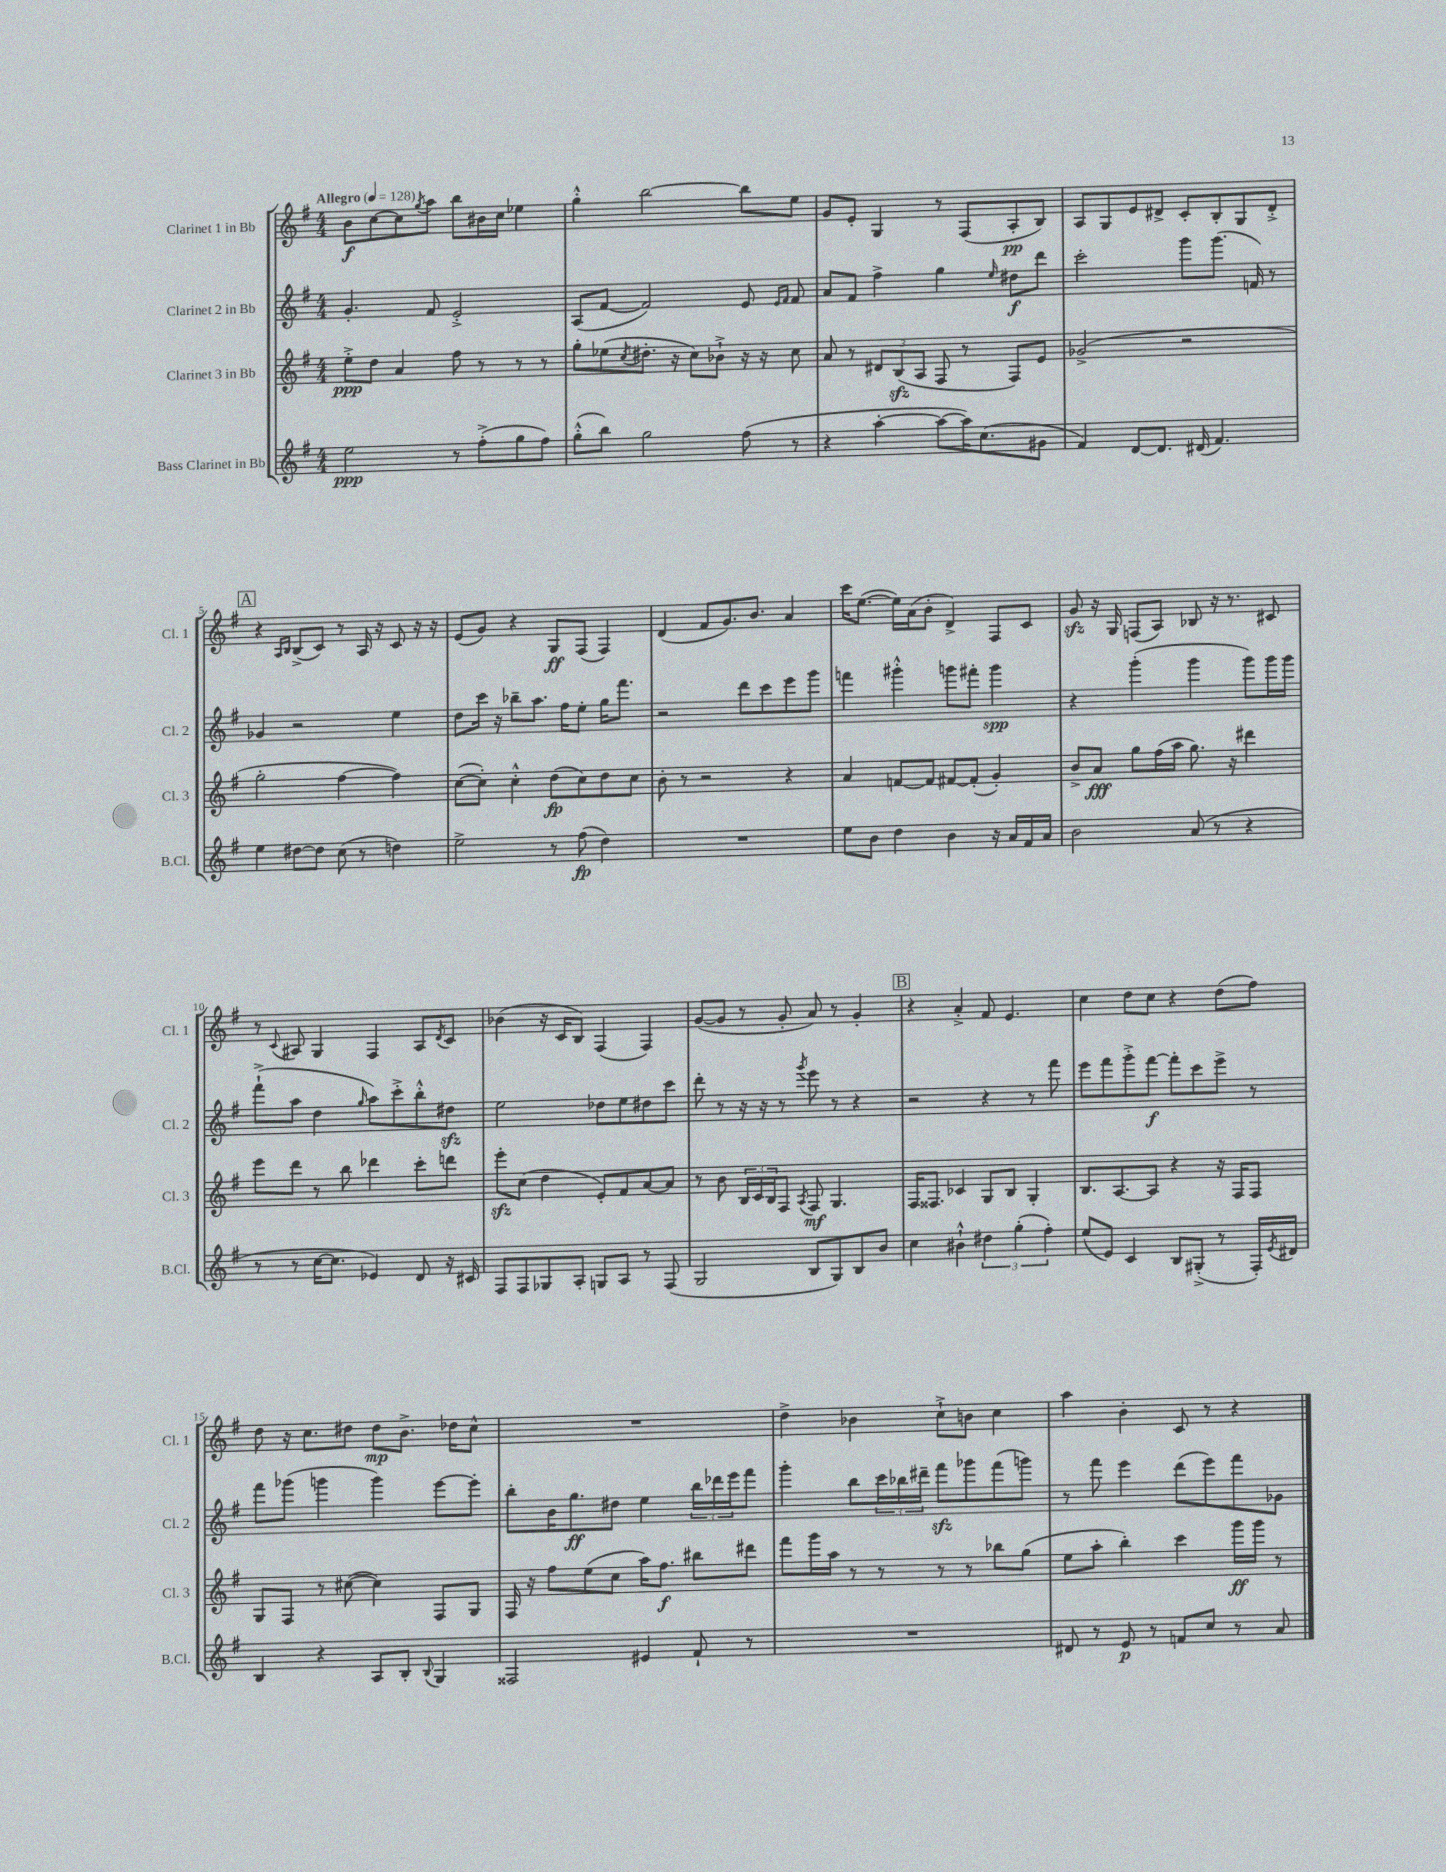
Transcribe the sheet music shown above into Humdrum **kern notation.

**kern	**dynam	**kern	**dynam	**kern	**dynam	**kern	**dynam
*part4	*part4	*part3	*part3	*part2	*part2	*part1	*part1
*staff4	*staff4	*staff3	*staff3	*staff2	*staff2	*staff1	*staff1
*I"Bass Clarinet in Bb	*	*I"Clarinet 3 in Bb	*	*I"Clarinet 2 in Bb	*	*I"Clarinet 1 in Bb	*
*I'B.Cl.	*	*I'Cl. 3	*	*I'Cl. 2	*	*I'Cl. 1	*
*clefG2	*	*clefG2	*	*clefG2	*	*clefG2	*
*k[f#]	*	*k[f#]	*	*k[f#]	*	*k[f#]	*
*M4/4	*	*M4/4	*	*M4/4	*	*M4/4	*
*MM128	*	*MM128	*	*MM128	*	*MM128	*
=1	=1	=1	=1	=1	=1	=1	=1
!	!	!	!	!	!	!LO:TX:a:B:t=Allegro	!
2ee\	ppp	8ee'^\L	ppp	4.g'/	.	8b\L	f
.	.	8dd\J	.	.	.	[8cc\	.
.	.	4a/	.	.	.	8cc\]	.
.	.	.	.	.	.	8qgg/	.
.	.	.	.	8f#/	.	8aa\J	.
8r	.	8ff#\	.	2e'^/	.	8bb\L	.
(8ff#'^\L	.	8r	.	.	.	16b#X\L	.
.	.	.	.	.	.	16cc\JJ	.
8gg\	.	8r	.	.	.	4ee-X\	.
8ff#\J)	.	8r	.	.	.	.	.
=2	=2	=2	=2	=2	=2	=2	=2
(8gg'^^\L	.	8gg'\L	.	(8A/L	.	4gg'^^\	.
8bb\J)	.	(8ee-X\	.	[8f#/J	.	.	.
.	.	8qcc/	.	.	.	.	.
2gg\	.	8.dd#X'\J	.	2f#/])	.	[2bb\	.
.	.	16r	.	.	.	.	.
.	.	8cc\L)	.	.	.	.	.
.	.	8b-X`^\J	.	.	.	.	.
(8ff#\	.	16r	.	8e/	.	8bb\L]	.
.	.	16r	.	.	.	.	.
.	.	.	.	16qqe/LL	.	.	.
.	.	.	.	16qqf#/JJ	.	.	.
8r	.	8cc\	.	8f#/	.	8ee\J	.
=3	=3	=3	=3	=3	=3	=3	=3
4r	.	8a/	.	8a/L	.	8g/L	.
.	.	8r	.	8f#/J	.	8e'/J	.
[4aa'\	.	12d#X/L	.	4ff#^\	.	4G/	.
.	.	(12Bzz/	.	.	.	.	.
.	.	12A/J	.	.	.	.	.
8aa\L_	.	8F#/	.	4gg\	.	8r	.
16aa\K])	.	8r	.	.	.	(8F#/L	.
(8.cc\	.	.	.	.	.	.	.
.	.	.	.	16qqee/	.	.	.
.	.	8F#/L)	.	8dd#X\L	f	8A'/	pp
8g#X\J	.	8e/J	.	8ddd\J	.	8B/J)	.
=4	=4	=4	=4	=4	=4	=4	=4
4f#/)	.	(2g-X^/	.	2ccc'\	.	8A/L	.
.	.	.	.	.	.	8G/	.
[8d/L	.	.	.	.	.	8e/	.
8.d/J]	.	.	.	.	.	8d#X^/J	.
.	.	2r	.	8ggg\L	.	8c'/L	.
(16d#X/	.	.	.	.	.	.	.
4.f#/)	.	.	.	(8.ggg\J	.	8B'/	.
.	.	.	.	.	.	8G/	.
.	.	.	.	16fn/)	.	.	.
.	.	.	.	8r	.	8d#'^/J	.
!!LO:LB:g=z
!!LO:REH:place=s1:t=A
=5	=5	=5	=5	=5	=5	=5	=5
4ee\	.	2gg'\	.	4g-X/	.	4r	.
.	.	.	.	.	.	16qqA/LL	.
.	.	.	.	.	.	16qqB/JJ	.
[8dd#X\L	.	.	.	2r	.	(8B^/L	.
8dd#\J]	.	.	.	.	.	8c/J)	.
(8cc\	.	[4ff#\	.	.	.	8r	.
8r	.	.	.	.	.	16A/	.
.	.	.	.	.	.	16r	.
4ddn\)	.	4ff#\])	.	4ee\	.	8c/	.
.	.	.	.	.	.	16r	.
.	.	.	.	.	.	16r	.
=6	=6	=6	=6	=6	=6	=6	=6
2ee^\	.	([8cc\L	.	8dd\L	.	(8e/L	.
.	.	8cc'\J])	.	16ccc\Jk	.	8g/J)	.
.	.	.	.	16r	.	.	.
.	.	4cc'^^\	.	8bb-X~\L	.	4r	.
.	.	.	.	8.aa\J	.	.	.
8r	.	(8dd\L	fp	.	.	8G/L	ff
.	.	.	.	16ff#\KL	.	.	.
(8ff#\	fp	8cc\)	.	8ee'\J	.	(8F#/J	.
4dd\)	.	8dd\	.	16gg\KL	.	4F#/)	.
.	.	.	.	8.fff#\J	.	.	.
.	.	8cc\J	.	.	.	.	.
=7	=7	=7	=7	=7	=7	=7	=7
1r	.	8b'\	.	2r	.	(4d/	.
.	.	8r	.	.	.	.	.
.	.	2r	.	.	.	8f#/L	.
.	.	.	.	.	.	8.g/)	.
.	.	.	.	8ddd\L	.	.	.
.	.	.	.	.	.	8.b/J	.
.	.	.	.	8ccc\	.	.	.
.	.	4r	.	8eee\	.	4a/	.
.	.	.	.	8ggg\J	.	.	.
=8	=8	=8	=8	=8	=8	=8	=8
8ee\L	.	4a/	.	4fffn\	.	16ccc\KL	.
.	.	.	.	.	.	([8.ee\J	.
8b\J	.	.	.	.	.	.	.
4dd\	.	[8fn/L	.	4ggg#X'^^\	.	16ee\LL])	.
.	.	.	.	.	.	(16a\J	.
.	.	8f/J]	.	.	.	8b'\J	.
4b\	.	[8f#X/L	.	8gggn\L	.	4d^/)	.
.	.	(8f#'/J]	.	8fff#X'\J	.	.	.
16r	.	4g'/)	.	4ggg\	spp	8F#/L	.
16a/LL	.	.	.	.	.	.	.
16f#/	.	.	.	.	.	8c/J	.
16a/JJ	.	.	.	.	.	.	.
=9	=9	=9	=9	=9	=9	=9	=9
2b\	.	8b^/L	.	4r	.	8gzz/	.
.	.	8a/J	fff	.	.	16r	.
.	.	.	.	.	.	16G/	.
.	.	8gg\L	.	(4ggg'\	.	(8Fn/L	.
.	.	(16ff#\L	.	.	.	8A/J)	.
.	.	16aa\JJ	.	.	.	.	.
(8a/	.	8.gg\)	.	4ggg\	.	8B-X/	.
8r	.	.	.	.	.	16r	.
.	.	16r	.	.	.	8.r	.
4r	.	4ddd#X\	.	8ggg\L)	.	.	.
.	.	.	.	16ggg\L	.	8c#X/	.
.	.	.	.	16ggg\JJ	.	.	.
!!LO:LB:g=z
=10	=10	=10	=10	=10	=10	=10	=10
8r	.	8eee\L	.	(8fff#`^\L	.	8r	.
.	.	.	.	.	.	8qqc/	.
8r	.	8ddd\J	.	8aa\J	.	8A#X/	.
[16cc\KL	.	8r	.	4dd\	.	4G/	.
8.cc\J]	.	.	.	.	.	.	.
.	.	8bb\	.	.	.	.	.
.	.	.	.	16qqgg/	.	.	.
4e-X/)	.	4ddd-X\	.	8aa\L)	.	4F#/	.
.	.	.	.	8ccc'^\	.	.	.
8d/	.	8ccc'\L	.	8bb'^^\	.	8A#/L	.
.	.	.	.	.	.	8qd/	.
16r	.	8dddn\J	.	8dd#Xzz\J	.	8c/J	.
16c#X/	.	.	.	.	.	.	.
=11	=11	=11	=11	=11	=11	=11	=11
8F#/L	.	8eeezz'\L	.	2ee\	.	(4b-X\	.
8F#/	.	(8cc\J	.	.	.	.	.
8G-X/	.	4dd\	.	.	.	16r	.
.	.	.	.	.	.	16c/KL	.
8A'/J	.	.	.	.	.	8B/J)	.
8Gn/L	.	8e'/L)	.	8dd-X\L	.	(4F#/	.
8A/J	.	8f#/	.	8ee\	.	.	.
8r	.	[8a/	.	8dd#X\	.	4F#/)	.
(8F#/	.	8a/J]	.	8ccc\J	.	.	.
=12	=12	=12	=12	=12	=12	=12	=12
2G/	.	8r	.	8ddd'\	.	([8g/L	.
.	.	8b\	.	8r	.	8g/J]	.
.	.	24B/LL	.	16r	.	8r	.
.	.	24c/	.	.	.	.	.
.	.	.	.	16r	.	.	.
.	.	24B/J	.	.	.	.	.
.	.	8F#/J	.	8r	.	8g'/	.
.	.	8qA/	.	8qggg/	.	.	.
8B/L	.	8F#/	mf	8eee\	.	8a/)	.
8G/)	.	4.G/	.	8r	.	8r	.
8B/	.	.	.	4r	.	4g'/	.
8b/J	.	.	.	.	.	.	.
!!LO:REH:place=s1:t=B
=13	=13	=13	=13	=13	=13	=13	=13
4cc\	.	16F#/KL	.	2r	.	4r	.
.	.	8.F##X/J	.	.	.	.	.
4b#X`^^\	.	4c-X/	.	.	.	4a'^/	.
6dd#X\	.	8G/L	.	4r	.	8f#/	.
.	.	8B/J	.	.	.	4.e/	.
(6gg'\	.	.	.	.	.	.	.
.	.	4G'/	.	8r	.	.	.
6ff#'\)	.	.	.	.	.	.	.
.	.	.	.	8fff#\	.	.	.
=14	=14	=14	=14	=14	=14	=14	=14
(8ee/L	.	8.B/L	.	8eee\L	.	4cc\	.
8e/J)	.	.	.	8fff#\	.	.	.
.	.	[8.A/	.	.	.	.	.
4c/	.	.	.	8ggg'^\	.	8dd\L	.
.	.	8A/J]	.	[8fff#\J	f	8cc\J	.
8B/L	.	4r	.	8fff#'\L]	.	4r	.
(8G#X'^/J	.	.	.	8ccc\	.	.	.
8r	.	16r	.	8eee^\J	.	(8dd\L	.
.	.	16F#/KL	.	.	.	.	.
16F#'/LL)	.	8F#/J	.	8r	.	8ff#\J)	.
8qe/	.	.	.	.	.	.	.
16d#X/JJ	.	.	.	.	.	.	.
!!LO:LB:g=z
=15	=15	=15	=15	=15	=15	=15	=15
4B/	.	8G/L	.	8fff#\L	.	8dd\	.
.	.	8F#/J	.	(8ggg-X\J	.	16r	.
.	.	.	.	.	.	8.cc\L	.
4r	.	8r	.	4gggn\	.	.	.
.	.	([8cc#X\	.	.	.	8dd#X\J	.
8A/L	.	4cc#\])	.	4ggg\)	.	8dd#\L	mp
8B'/J	.	.	.	.	.	8.b^\J	.
8qqB/	.	.	.	.	.	.	.
4G/	.	8F#/L	.	[8eee\L	.	.	.
.	.	.	.	.	.	16dd-X\KL	.
.	.	8G/J	.	8eee'\J]	.	8cc^^\J	.
=16	=16	=16	=16	=16	=16	=16	=16
2F##X/	.	16F#/	.	8bb'\L	.	1r	.
.	.	16r	.	.	.	.	.
.	.	8ff#\L	.	16b\K	.	.	.
.	.	.	.	8.gg\	ff	.	.
.	.	(8ee\	.	.	.	.	.
.	.	8cc\J	.	8dd#X\J	.	.	.
4e#X/	.	16aa\KL)	.	4ee\	.	.	.
.	.	8.ff#\J	f	.	.	.	.
8f#`/	.	8bb#X\L	.	24bb\LL	.	.	.
.	.	.	.	24ddd-X\	.	.	.
.	.	.	.	24eee\J	.	.	.
8r	.	8ddd#X\J	.	8fff#\J	.	.	.
=17	=17	=17	=17	=17	=17	=17	=17
1r	.	8fff#\L	.	4ggg'\	.	4dd^\	.
.	.	16ggg\L	.	.	.	.	.
.	.	16aa\JJ	.	.	.	.	.
.	.	8r	.	8bb\L	.	4b-X\	.
.	.	8r	.	24ccc\L	.	.	.
.	.	.	.	24bb-X\	.	.	.
.	.	.	.	24ddd#X~\JJ	.	.	.
.	.	8r	.	8fff#zz\L	.	8cc`^\L	.
.	.	8r	.	8ggg-X\	.	8bn\J	.
.	.	8bb-X\L	.	(8fff#\	.	4cc\	.
.	.	(8gg\J	.	8gggn\J)	.	.	.
=18	=18	=18	=18	=18	=18	=18	=18
8d#X/	.	8ee\L	.	8r	.	4aa\	.
8r	.	8aa'\J	.	8fff#\	.	.	.
8e/	p	4bb'\)	.	4eee\	.	4b'\	.
8r	.	.	.	.	.	.	.
8fn/L	.	4ccc\	.	(8ddd\L	.	8c/	.
8cc/J	.	.	.	8eee\)	.	8r	.
8r	.	16ggg\LL	ff	8fff#\	.	4r	.
.	.	16ggg\JJ	.	.	.	.	.
8a/	.	8r	.	8g-X\J	.	.	.
==	==	==	==	==	==	==	==
*-	*-	*-	*-	*-	*-	*-	*-
